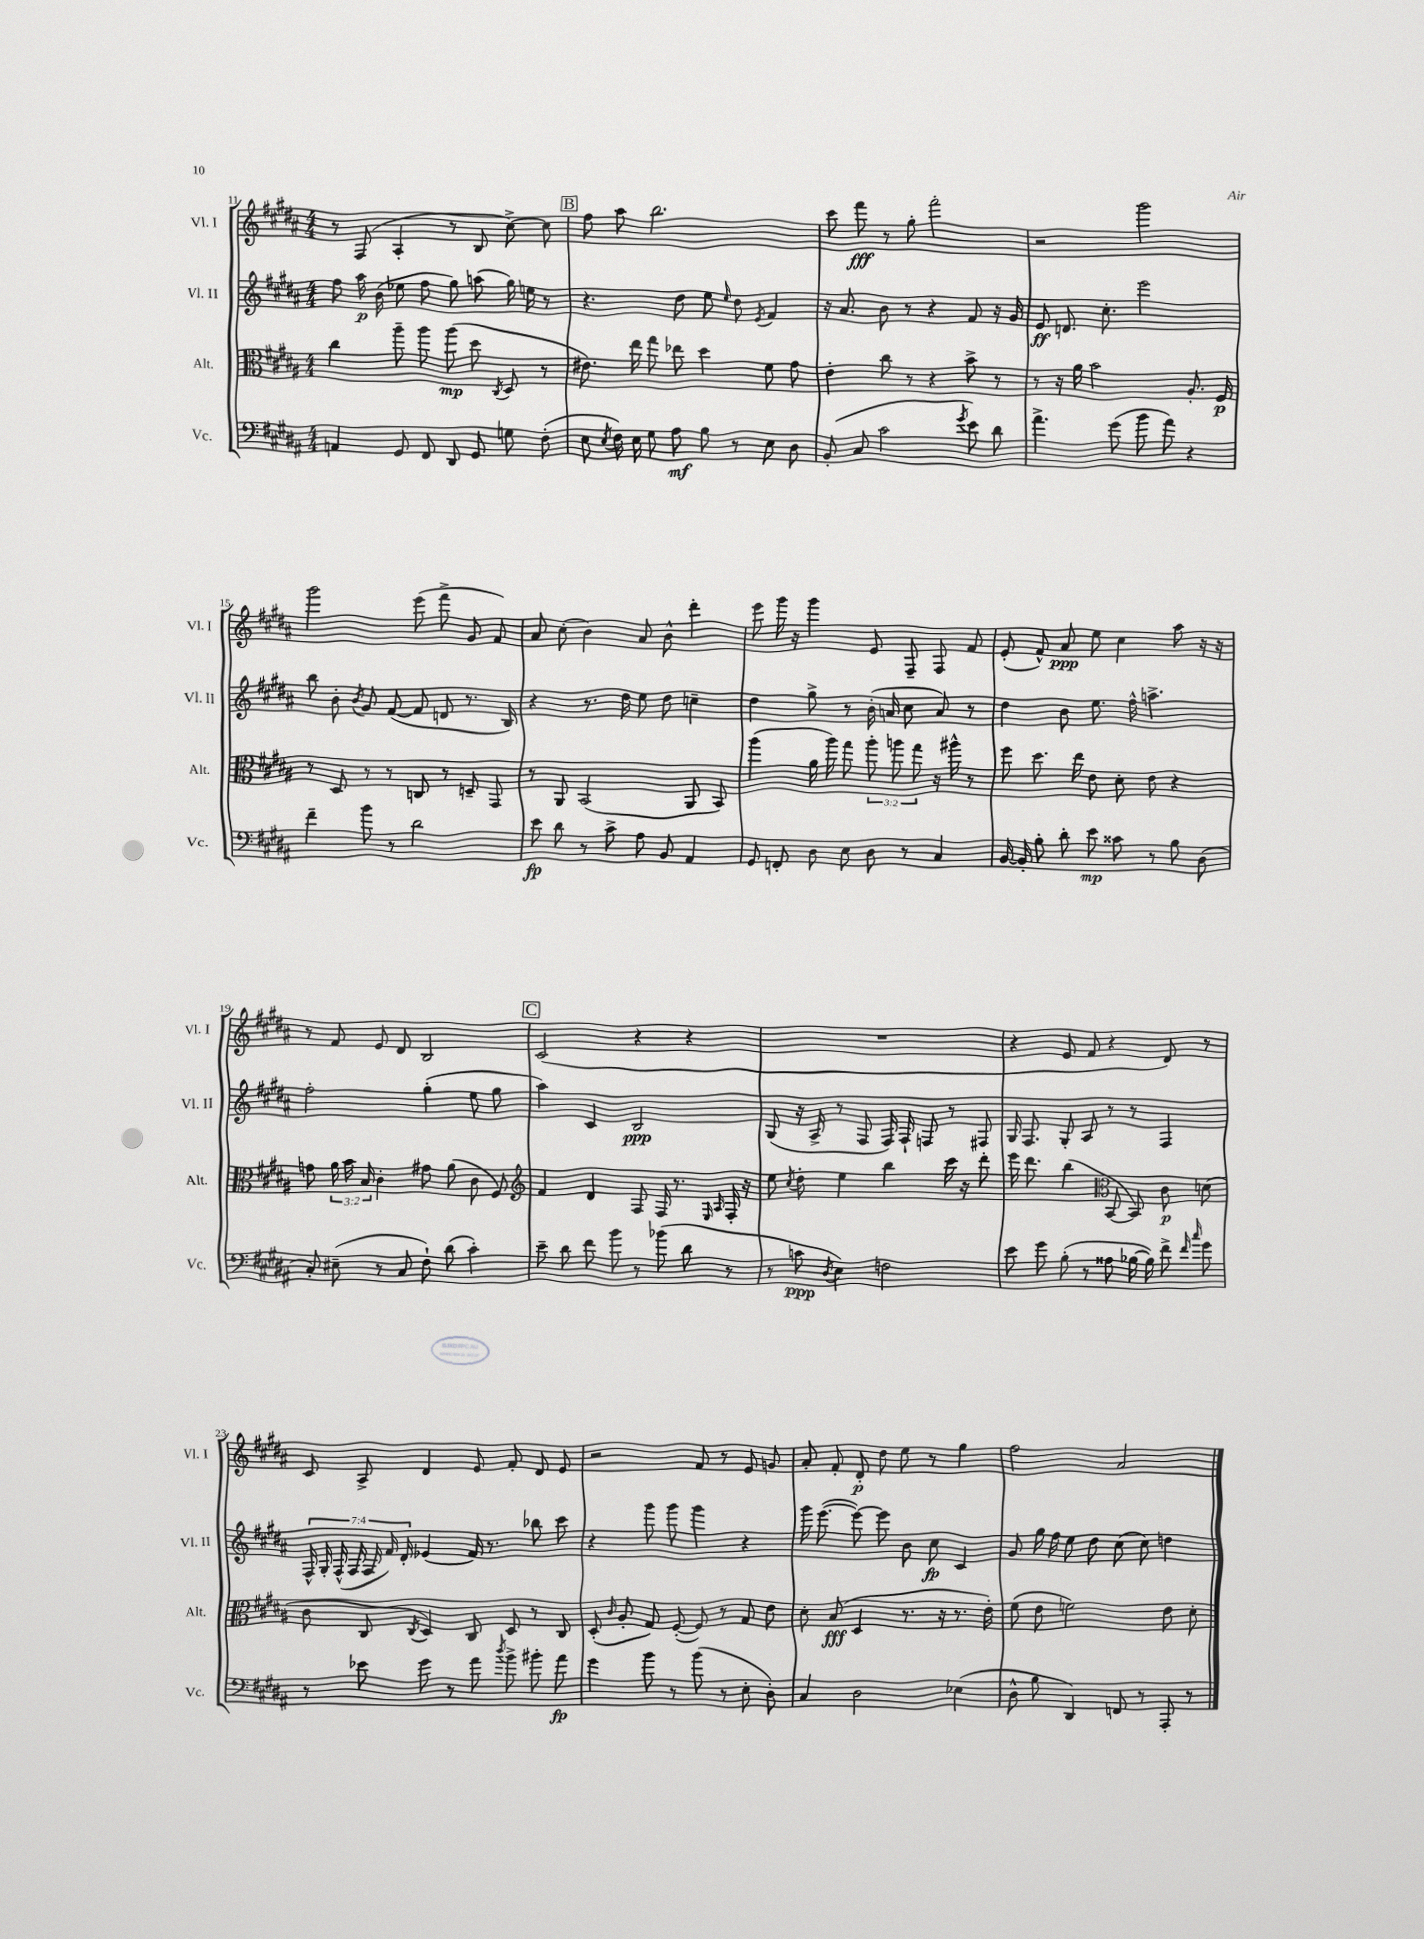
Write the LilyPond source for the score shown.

<<
\new StaffGroup <<
\new Staff = "s0" \with { instrumentName = "Vl. I" shortInstrumentName = "Vl. I" } {
    \clef treble \key b \major \numericTimeSignature \time 4/4
    \autoBeamOff r8 fis8( ais4-. r8 b8 cis''8~->) cis''8 |
    \mark \markup { \box "B" } fis''8 ais''8 b''2. |
    cis'''8 fis'''8\fff r8 gis''8-. fis'''2-. |
    r2 gis'''2 |
    gis'''2 e'''8( fis'''8-> gis'8 fis'8) |
    ais'8 cis''8-.( b'4) ais'8 b'8-^ dis'''4-. |
    e'''8 gis'''16 r16 gis'''4 e'8 fis8-- fis8 fis'8 |
    e'8-.( fis'8-^) ais'8\ppp e''8 cis''4 ais''8 r16 r16 |
    r8 fis'8 e'8 dis'8 b2 |
    \mark \markup { \box "C" } cis'2( r4 r4 |
    R1 |
    r4 e'8 fis'8 r4 dis'8) r8 |
    cis'8 ais8-> dis'4 e'8 fis'8-. dis'8 e'8 |
    r2 fis'8 r8 e'8 g'8 |
    ais'8-. fis'8-. dis'8-.\p dis''8 e''8 r8 gis''4 |
    fis''2 ais'2 \bar "|." |
}
\new Staff = "s1" \with { instrumentName = "Vl. II" shortInstrumentName = "Vl. II" } {
    \clef treble \key b \major \numericTimeSignature \time 4/4 \override Staff.TupletNumber.text = #tuplet-number::calc-fraction-text
    \autoBeamOff fis''8 ais''16\p b'16( ees''8 fis''8 gis''8) a''8( gis''16) e''16 r8 |
    \mark \markup { \box "B" } r4. dis''8 e''8 \grace { e''16 } dis''8 \acciaccatura { e'8 } fis'4 |
    r16 ais'8. b'8 r8 r4 fis'8 r16 gis'16 |
    e'8\ff d'8. cis''8.-. e'''2 |
    b''8 b'8-. \acciaccatura { b'8 } gis'8 fis'8~( fis'8 d'8 r8. b16) |
    r4 r8. dis''16 e''8 dis''8 c''4-- |
    dis''4 gis''8-> r8 b'16-.( a'16 cis''8 a'8) r8 |
    dis''4 b'8 e''8. fis''16-^ a''4.-> |
    fis''2-. gis''4-.( e''8 gis''8 |
    \mark \markup { \box "C" } ais''4) cis'4 b2\ppp |
    gis8( r16 ais16-> r8 fis8 fis16) fis16-! f8 r8 fis8 |
    gis16 fis8. gis8-. ais8 r8 r8 fis4 |
    \tuplet 7/4 { fis16-^ gis16-. fis16-^( fis16 fis16 fis'16) dis'16-. } ees'4( fis'16) r8. bes''8 cis'''8 |
    r4 gis'''8 gis'''8 gis'''4 r4 |
    gis'''16 e'''8.~( e'''8~) e'''8 b'8 cis''8\fp cis'4 |
    gis'8 gis''16 fis''16 e''8 dis''8 cis''8( cis''8) d''4 \bar "|." |
}
\new Staff = "s2" \with { instrumentName = "Alt." shortInstrumentName = "Alt." } {
    \clef alto \key b \major \numericTimeSignature \time 4/4 \override Staff.TupletNumber.text = #tuplet-number::calc-fraction-text
    \autoBeamOff cis''4 ais''8-- ais''8 ais''8\mp( dis''8 \acciaccatura { cis8 } dis8 r8 |
    \mark \markup { \box "B" } eis'8.) e''16 gis''8 ees''8 dis''4 fis'8 gis'8 |
    e'4-. cis''8 r8 r4 b'8-> r8 |
    r8 r16 ais'16 b'2 ais8.-. fis16\p |
    r8 dis8 r8 r8 c8 r8 d8-- gis,8 |
    r8 ais,8 b,2( ais,8 b,8) |
    ais''4( ais'16 ais''16) gis''8 \tuplet 3/2 { ais''8-. a''8 gis''8 } r16 ais''16-^ r8 |
    fis''8 dis''8. e''16 e'8 dis'8-. e'8 r4 |
    g'8 \tuplet 3/2 { ais'16 b'16 b16 } cis'4-. gis'8 ais'8( cis'8 fis8) |
    \mark \markup { \box "C" } \clef treble fis'4 dis'4 fis8 fis16 r8. \grace { e16 ais16 } fis16-. r16 |
    e''8 \acciaccatura { cis''8 } dis''8-. e''4 b''4 cis'''16 r16 dis'''8-. |
    e'''16 dis'''8. b''4( \clef alto b,8~ b,8) cis'8\p d'8( |
    cis'8 cis8 \acciaccatura { cis8 } dis4) cis8 dis8 r8 cis8 |
    dis8-.( \grace { cis'16 } ais8-. gis8) fis8~-.( fis8) r8 gis8 e'8 |
    dis'8-. b8\fff( dis4 r8. r16 r8. e'16-.) |
    fis'8( e'8 f'2) e'8 dis'8-. \bar "|." |
}
\new Staff = "s3" \with { instrumentName = "Vc." shortInstrumentName = "Vc." } {
    \clef bass \key b \major \numericTimeSignature \time 4/4
    \autoBeamOff a,4 gis,8 fis,8 dis,8 gis,8 g8 fis8-.( |
    \mark \markup { \box "B" } e8 \acciaccatura { e8 } fis16) e16 gis8 ais8\mf b8 r8 e8 dis8 |
    b,8-.( cis8 cis'2 \acciaccatura { gis'8 } e'8) dis'8 |
    ais'4.-> gis'8( b'8 ais'8) r4 |
    fis'4-- b'8 r8 dis'2 |
    e'8\fp dis'8 r8 cis'8-> ais8 b,8 ais,4 |
    gis,8 f,8-. dis8 e8 dis8 r8 cis4 |
    b,16~ b,16-. b8-. dis'8-. e'8\mp cisis'8 r8 b8 dis8( |
    cis8-.) eis8--( r8 cis8 fis8-!) dis'8( cis'4-.) |
    \mark \markup { \box "C" } e'8-- dis'8 fis'8 b'8 r8 bes'8( dis'8 r8 |
    r8 c'8\ppp \acciaccatura { dis8 } e4) f2 |
    e'8 gis'8 b8-.( r8 aisis8 bes16~ bes16) fis'8-> \grace { fis'16 cis''16 } gis'8 |
    r8 ees'8 gis'8 r8 ais'8 \acciaccatura { dis''8 } b'8-> bis'8-. ais'8\fp |
    gis'4 b'8 r8 b'8( r8 e8-. dis8-.) |
    cis4 dis2 ees4( |
    dis8-^ b8 dis,4) f,8 r8 ais,,8-. r8 \bar "|." |
}
>>
>>
\layout { \context { \Score currentBarNumber = #11 } }
